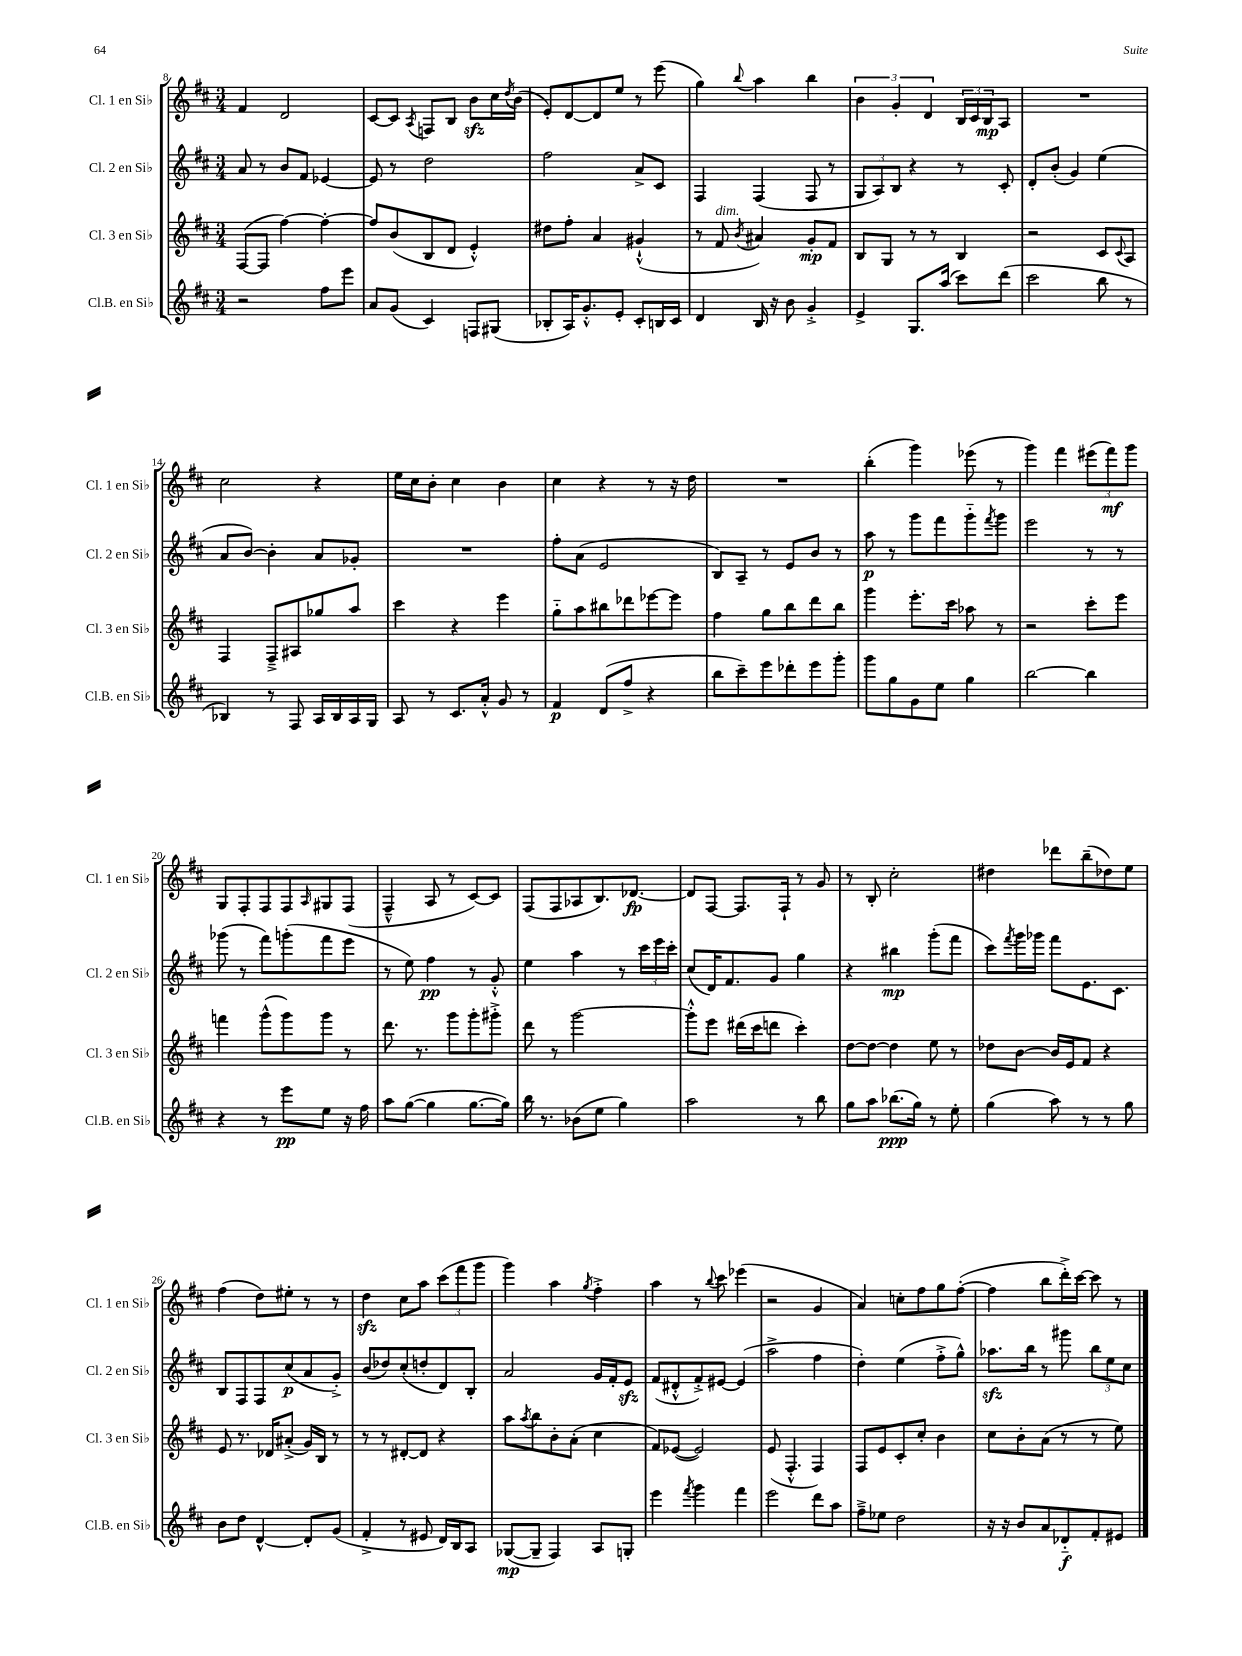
<<
\new StaffGroup <<
\new Staff = "s0" \with { instrumentName = "Cl. 1 en Sib" shortInstrumentName = "Cl. 1 en Sib" } {
    \clef treble \key d \major \numericTimeSignature \time 3/4
    fis'4 d'2 |
    cis'8~ cis'8 \acciaccatura { a8 } f8 b8 b'8\sfz cis''16 \acciaccatura { d''8 } b'16( |
    e'8-.) d'8~ d'8 e''8 r8 e'''8( |
    g''4) \appoggiatura { b''8 } a''4 b''4 |
    \tuplet 3/2 { b'4 g'4-. d'4 } \tuplet 3/2 { b16 cis'16 b16\mp } a8 |
    R2. |
    cis''2 r4 |
    e''16 cis''16 b'8-. cis''4 b'4 |
    cis''4 r4 r8 r16 d''16 |
    R2. |
    b''4-.( g'''4) ees'''8( r8 |
    g'''4) fis'''4 \tuplet 3/2 { eis'''8( fis'''8\mf) g'''8 } |
    g8 fis8-. fis8 fis8 \grace { a16 } gis8 fis8( |
    fis4---^ a8 r8 cis'8~) cis'8 |
    fis8( fis8 aes8 b8.) des'8.~\fp |
    des'8 fis8~ fis8. fis16-! r8 g'8 |
    r8 b8-. cis''2-. |
    dis''4 des'''8 b''8--( des''8) e''8 |
    fis''4( d''8) eis''8-. r8 r8 |
    d''4\sfz cis''8 a''8 \tuplet 3/2 { cis'''8( fis'''8 g'''8 } |
    g'''4) a''4 \acciaccatura { g''8 } fis''4-.-> |
    a''4 r8 \appoggiatura { b''8 } cis'''8 ees'''4( |
    r2 g'4 |
    a'4) c''8-. fis''8 g''8 fis''8~-.( |
    fis''4 b''8 d'''16-.->) cis'''16~ cis'''8 r8 \bar "|." |
}
\new Staff = "s1" \with { instrumentName = "Cl. 2 en Sib" shortInstrumentName = "Cl. 2 en Sib" } {
    \clef treble \key d \major \numericTimeSignature \time 3/4
    a'8 r8 b'8 fis'8 ees'4~ |
    ees'8 r8 d''2 |
    fis''2 a'8-> cis'8 |
    fis4 fis4( fis8 r8 |
    \tuplet 3/2 { g8 a8) b8 } r4 r8 cis'8-. |
    d'8-. b'8-.( g'4) e''4( |
    a'8 b'8~) b'4-. a'8 ges'8-. |
    R2. |
    fis''8-. a'8( e'2 |
    b8) a8-- r8 e'8 b'8 r8 |
    a''8\p r8 g'''8 fis'''8 g'''8-_ \acciaccatura { fis'''8 } g'''8 |
    e'''2 r8 r8 |
    ges'''8( r8 fis'''8) g'''8-.( fis'''8 e'''8 |
    r8 e''8) fis''4\pp r8 g'8-.-^ |
    e''4 a''4 r8 \tuplet 3/2 { cis'''16 e'''16 cis'''16-. } |
    cis''8( d'16) fis'8. g'8 g''4 |
    r4 bis''4\mp g'''8-.( fis'''8 |
    cis'''8) \acciaccatura { fis'''8 } g'''16 ges'''16 fis'''8 e'8. cis'8. |
    b8 fis8 fis8 cis''8\p( a'8 g'8-.->) |
    b'8( des''8) cis''8-.( d''8-. d'8) b8-. |
    a'2 g'16 fis'16-. e'8\sfz |
    fis'8( dis'8-.-^ fis'8-.->) eis'8~ eis'4( |
    a''2-> fis''4 |
    d''4-.) e''4( fis''8-.-> g''8-^) |
    aes''8.\sfz b''16 r8 gis'''8 \tuplet 3/2 { b''8 e''8 cis''8 } \bar "|." |
}
\new Staff = "s2" \with { instrumentName = "Cl. 3 en Sib" shortInstrumentName = "Cl. 3 en Sib" } {
    \clef treble \key d \major \numericTimeSignature \time 3/4
    fis8~( fis8 fis''4~) fis''4~-. |
    fis''8 b'8( b8 d'8 e'4-.-^) |
    dis''8 fis''8-. a'4 gis'4-!-^( |
    r8 fis'8^\markup { \italic "dim." } \acciaccatura { b'8 } ais'4) g'8-.\mp fis'8 |
    b8 g8 r8 r8 b4 |
    r2 cis'8 \appoggiatura { cis'8 } a8 |
    fis4 fis8---> ais8 ges''8 a''8 |
    cis'''4 r4 e'''4 |
    g''8-_ a''8 bis''8 des'''8 ees'''8~ ees'''8 |
    fis''4 g''8 b''8 d'''8 b''8 |
    g'''4 e'''8.-. cis'''16 aes''8 r8 |
    r2 cis'''8-. e'''8 |
    f'''4 g'''8-^( g'''8) g'''8 r8 |
    d'''8. r8. g'''8 g'''8-. gis'''8-.-> |
    d'''8 r8 g'''2~ |
    g'''8-.-^ e'''8 dis'''16( cis'''16 d'''8 cis'''4-.) |
    d''8~ d''8~ d''4 e''8 r8 |
    des''8 b'8~ b'16 e'16 fis'8 r4 |
    e'8 r8. des'16 ais'8-.->( g'16) b16 r8 |
    r8 r8 dis'8~-. dis'8 r4 |
    a''8 \acciaccatura { a''8 } b''8 b'8-. a'8-.( cis''4 |
    fis'8) ees'8~( ees'2) |
    e'8( fis4.-.-^ fis4) |
    fis8 e'8 cis'8-. cis''8-. b'4 |
    cis''8 b'8-. a'8( r8 r8 e''8) \bar "|." |
}
\new Staff = "s3" \with { instrumentName = "Cl.B. en Sib" shortInstrumentName = "Cl.B. en Sib" } {
    \clef treble \key d \major \numericTimeSignature \time 3/4
    r2 fis''8 e'''8 |
    a'8 g'8( cis'4) f8 gis8( |
    bes8-. a16) g'8.-.-^ e'8-. cis'8-. b16 cis'16 |
    d'4 b16 r16 b'8 g'4-.-> |
    e'4-> g8. a''16( cis'''8) d'''8( |
    cis'''2 b''8 r8 |
    bes4) r8 fis8 a16 bes16 a16 g16 |
    a8 r8 cis'8. a'16-.-^ g'8 r8 |
    fis'4\p d'8( fis''8-> r4 |
    b''8 cis'''8--) e'''8 des'''8-. e'''8 g'''8-. |
    g'''8 g''8 g'8 e''8 g''4 |
    b''2~ b''4 |
    r4 r8 e'''8\pp e''8 r16 fis''16 |
    a''8 g''8~( g''4 g''8.~ g''16) |
    b''16 r8. bes'8( e''8 g''4) |
    a''2 r8 b''8 |
    g''8 a''8 bes''8.\ppp( g''16) r8 e''8-. |
    g''4( a''8) r8 r8 g''8 |
    b'8 d''8 d'4~-^ d'8-. g'8( |
    fis'4-.-> r8 eis'8 d'16) b16 a8 |
    ges8~\mp( ges8-- fis4) a8 g8-. |
    e'''4 \acciaccatura { fis'''8 } g'''4 fis'''4 |
    e'''2 d'''8 a''8 |
    fis''8---> ees''8 d''2 |
    r16 r16 b'8 a'8 des'8-_\f fis'8-. eis'8 \bar "|." |
}
>>
>>
\layout { \context { \Score currentBarNumber = #8 } }
